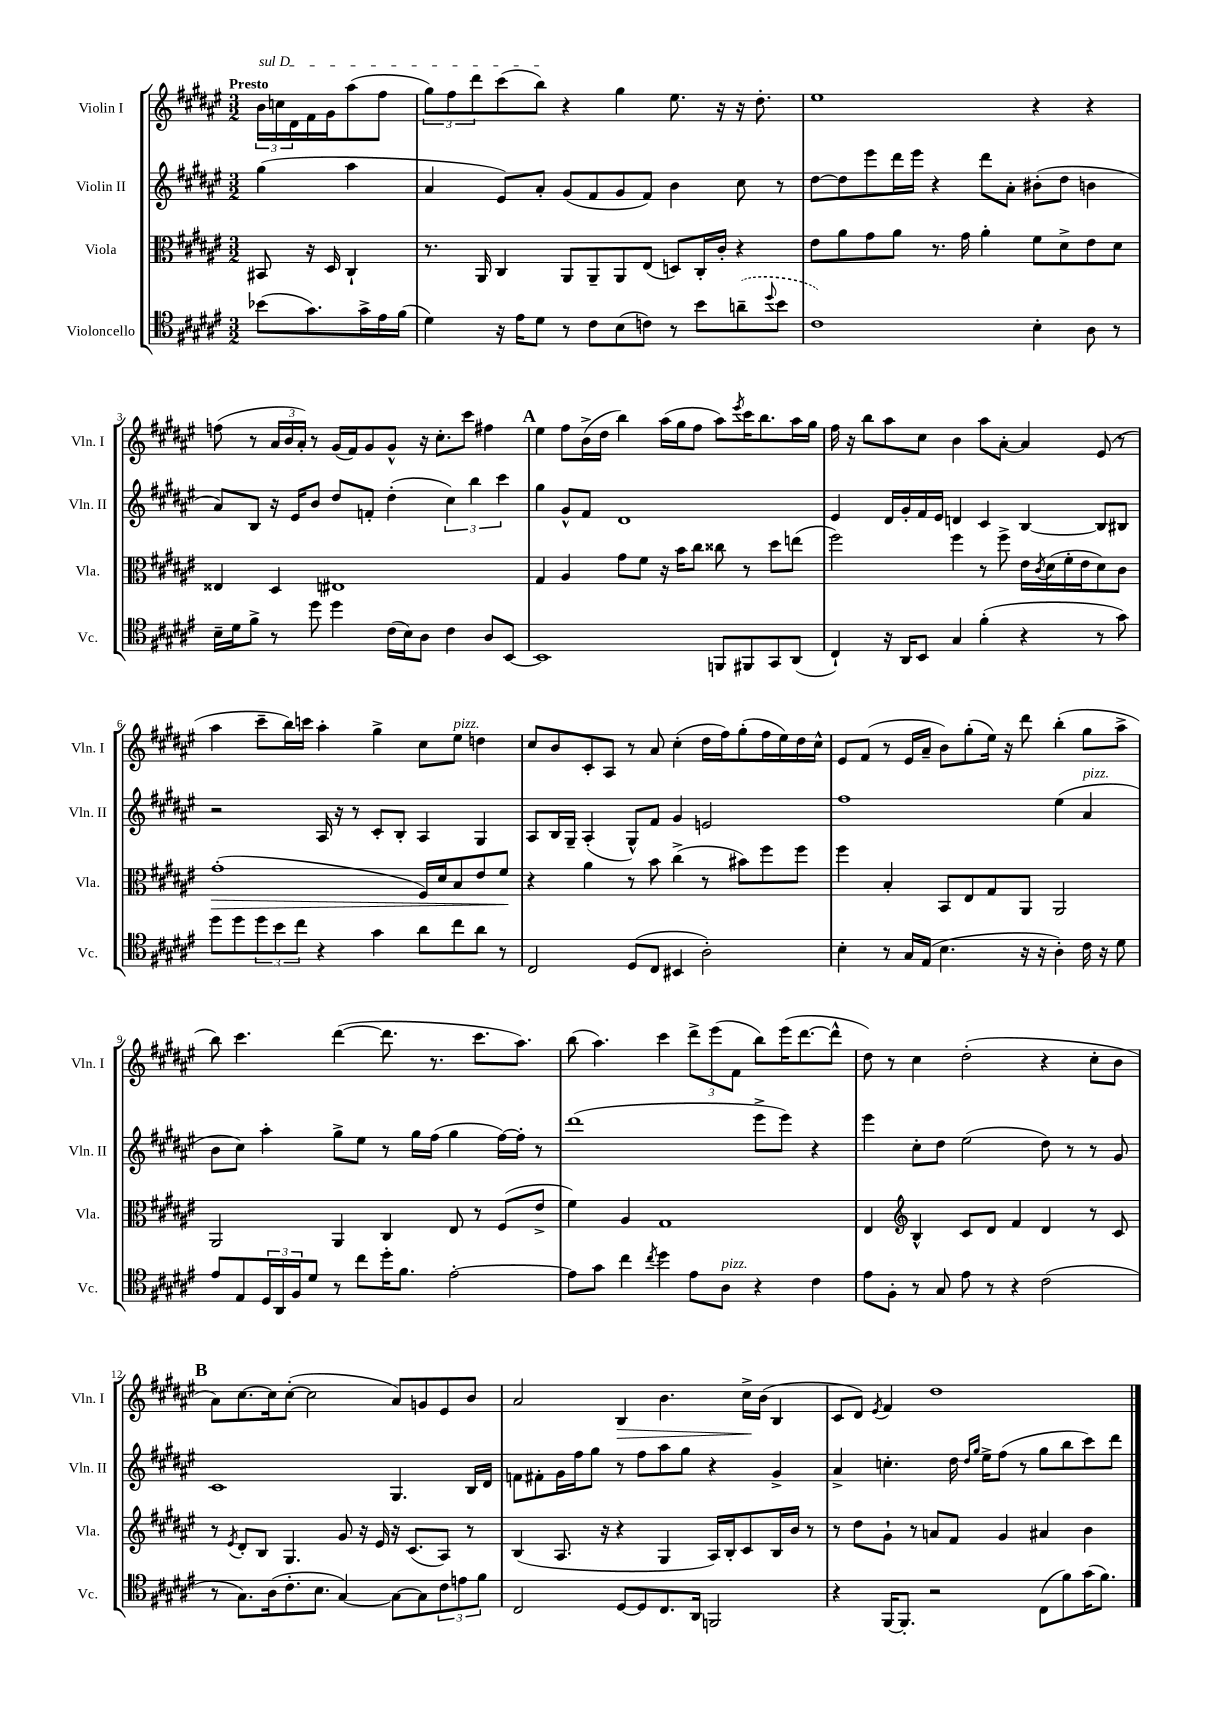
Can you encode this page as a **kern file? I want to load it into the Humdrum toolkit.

**kern	**kern	**kern	**kern
*staff4	*staff3	*staff2	*staff1
*clefC4	*clefC3	*clefG2	*clefG2
*k[f#c#g#d#a#e#]	*k[f#c#g#d#a#e#]	*k[f#c#g#d#a#e#]	*k[f#c#g#d#a#e#]
*M3/2	*M3/2	*M3/2	*M3/2
(8b-	8BB#	(4gg#	24b
.	.	.	24cc
.	.	.	24d#
8.g#)	16r	.	16f#
.	16D#	.	16g#
.	4C#`	4aa#	(8aa#
16g#^	.	.	.
16e#	.	.	8ff#
(16f#	.	.	.
=	=	=	=
4d#)	8.r	4a#	12gg#)
.	.	.	12ff#
.	.	.	12ddd#
.	16AA#	.	.
16r	4C#	8e#)	(8ccc#
16e#	.	.	.
8d#	.	8a#'	8bb)
8r	8AA#	(8g#	4r
8c#	8AA#~	8f#	.
(8B	8AA#	8g#	4gg#
8c)	(8E#	8f#)	.
8r	8D)	4b	8.ee#
8b	16C#'	.	.
.	16c#'	.	16r
(8a~	4r	8cc#	16r
.	.	.	8.dd#'
8qqdd#	.	.	.
8b	.	8r	.
=	=	=	=
1c#)	8e#	[8dd#	1ee#
.	8a#	8dd#]	.
.	8g#	8eee#	.
.	8a#	16ddd#	.
.	.	16eee#	.
.	8.r	4r	.
.	16g#	.	.
.	4a#'	8ddd#	.
.	.	8a#'	.
4B'	8f#	(8b#'	4r
.	8d#^	8dd#	.
8A#	8e#	4b	4r
8r	8d#	.	.
=	=	=	=
16B~	4E##	8a#)	(8ff
16d#	.	.	.
8f#^	.	8B	8r
8r	4D#	16r	24a#
.	.	.	24b
.	.	16e#	.
.	.	.	24a#')
8dd#	.	8b	8r
4dd#	1E#	8dd#	(16g#
.	.	.	16f#)
.	.	8f'	8g#
(16c#	.	(4dd#'	8g#^^
16B)	.	.	.
8A#	.	.	16r
.	.	.	8.cc#'
4c#	.	6cc#)	.
.	.	.	8ccc#
.	.	6bb	.
8A#	.	.	4ff#
.	.	6ccc#	.
[8BB	.	.	.
=	=	=	=
1BB]	4G#	4gg#	4ee#
.	4A#	8g#^^	8ff#
.	.	8f#	(16b^
.	.	.	16dd#
.	8g#	1d#	4bb)
.	8f#	.	.
.	16r	.	(16aa#
.	16b	.	16gg#
.	8cc#	.	8ff#
8FF	8cc##	.	8aa#)
.	.	.	8qeee#
8FF#	8r	.	16ccc#
.	.	.	8.bb
8GG#	8dd#	.	.
(8AA#	(8ee	.	16aa#
.	.	.	16gg#
=	=	=	=
4C#`)	2ff#)	4e#	16ff#
.	.	.	16r
.	.	.	8bb
16r	.	16d#	8aa#
16AA#	.	16g#'	.
8BB	.	16f#	8cc#
.	.	16e#	.
4G#	4ff#	4d	4b
(4f#'	8r	4c#	8aa#
.	8ff#^	.	[8a#'
4r	16e#	[4B	4a#]
.	8qc#	.	.
.	(16d#	.	.
.	16f#'	.	.
.	16e#	.	.
8r	8d#)	8B]	(8e#
8g#)	8c#	8B#	8r
=	=	=	=
8dd#	(1g#'	2r	4aa#
8dd#	.	.	.
12dd#	.	.	8ccc#~
12b	.	.	.
.	.	.	16bb)
12cc#	.	.	.
.	.	.	16ccc
4r	.	16A#	4aa#'
.	.	16r	.
.	.	8r	.
4g#	.	8c#'	4gg#^
.	.	8B'	.
8a#	16F#)	4A#	8cc#
.	16d#	.	.
8cc#	8B	.	8ee#
8a#	8e#	4G#	4dd
8r	8f#	.	.
=	=	=	=
2C#	4r	8A#	8cc#
.	.	16B	8b
.	.	16G#~	.
.	4a#	(4A#'	8c#'
.	.	.	8A#
(8D#	8r	8G#^^)	8r
8C#	8b	8f#	8a#
4BB#	(4cc#^	4g#	(4cc#'
2A#')	8r	2e	16dd#
.	.	.	16ff#)
.	8b#)	.	(8gg#'
.	8ff#	.	16ff#
.	.	.	16ee#)
.	8ff#	.	16dd#
.	.	.	16cc#^^
=	=	=	=
4B'	4ff#	1ff#	8e#
.	.	.	(8f#
8r	4B'	.	8r
16G#	.	.	16e#
(16E#	.	.	16a#~
4.B	8BB	.	8b)
.	8E#	.	(8gg#'
.	8G#	.	16ee#)
.	.	.	16r
16r	8AA#	.	8ddd#
16r	.	.	.
4A#')	2AA#	(4ee#	(4bb'
16c#	.	4a#	8gg#
16r	.	.	.
8d#	.	.	8aa#^
=	=	=	=
8e#	2AA#	8b	8bb)
8E#	.	8cc#)	4.ccc#
24D#	.	4aa#'	.
24AA#	.	.	.
24F#	.	.	.
8d#	.	.	.
8r	4AA#	8gg#^	([4ddd#
8cc#	.	8ee#	.
16dd#'	4C#	8r	8.ddd#]
8.f#	.	.	.
.	.	16gg#	.
.	.	(16ff#	8.r
[2e#'	8E#	4gg#	.
.	8r	.	8.ccc#
.	(8F#	[16ff#)	.
.	.	16ff#']	8.aa#)
.	8e#^	8r	.
=	=	=	=
8e#]	4f#)	(1ddd#	(8bb
8g#	.	.	4.aa#)
4cc#	4A#	.	.
8qcc#	.	.	.
4dd#	1G#	.	4ccc#
8e#	.	.	12ddd#^
.	.	.	(12eee#
8A#	.	.	.
.	.	.	12f#
4r	.	8eee#^	8bb)
.	.	8eee#)	(16eee#
.	.	.	[8.ddd#
4c#	.	4r	.
.	.	.	8ddd#^^]
=	=	=	=
8e#	4E#	4eee#	8dd#)
8F#'	.	.	8r
*	*clefG2	*	*
8r	4B^^	8cc#'	4cc#
8G#	.	8dd#	.
8e#	8c#	(2ee#	(2dd#'
8r	8d#	.	.
4r	4f#	.	.
(2c#	4d#	8dd#)	4r
.	.	8r	.
.	8r	8r	8cc#'
.	8c#	8g#	8b
=	=	=	=
8r	8r	1c#	8a#)
.	8qe#	.	.
8.G#)	8d#'	.	[8.cc#
.	8B	.	.
(16A#	.	.	16cc#]
8.c#'	4.G#	.	([8cc#'
.	.	.	2cc#]
8.B	.	.	.
[4G#)	8g#	.	.
.	16r	.	.
.	16e#	.	.
8G#_	16r	4.G#	8a#)
.	(8.c#	.	.
8G#]	.	.	8g
12c#	8A#)	.	8e#
12e	.	.	.
.	8r	16B	8b
12f#	.	.	.
.	.	16d#	.
=	=	=	=
2C#	(4B	8f	2a#
.	.	8f#'	.
.	8.A#	16g#	.
.	.	16ff#	.
.	.	8gg#	.
.	16r	.	.
[8D#	4r	8r	4B
8D#]	.	8ff#	.
8.C#	4G#	8aa#	4.b
.	.	8gg#	.
16AA#	.	.	.
2FF	16A#)	4r	.
.	16B'	.	.
.	8c#	.	16cc#^
.	.	.	(16b
.	16B	4g#^	4B
.	16b	.	.
.	8r	.	.
=	=	=	=
4r	8r	4a#^	8c#
.	8dd#	.	8d#)
.	.	.	8qe#
[16FF#	8g#`	4.cc'	4f#
8.FF#']	.	.	.
.	8r	.	.
2r	8a	.	1dd#
.	8f#	16dd#	.
.	.	16qqdd#	.
.	.	16qqgg#	.
.	.	16ee#^	.
.	4g#	(8ff#	.
.	.	8r	.
(8C#	4a#	8gg#	.
8f#)	.	8bb	.
(16g#	4b	8ccc#)	.
8.f#)	.	.	.
.	.	8ddd#	.
==	==	==	==
*-	*-	*-	*-
